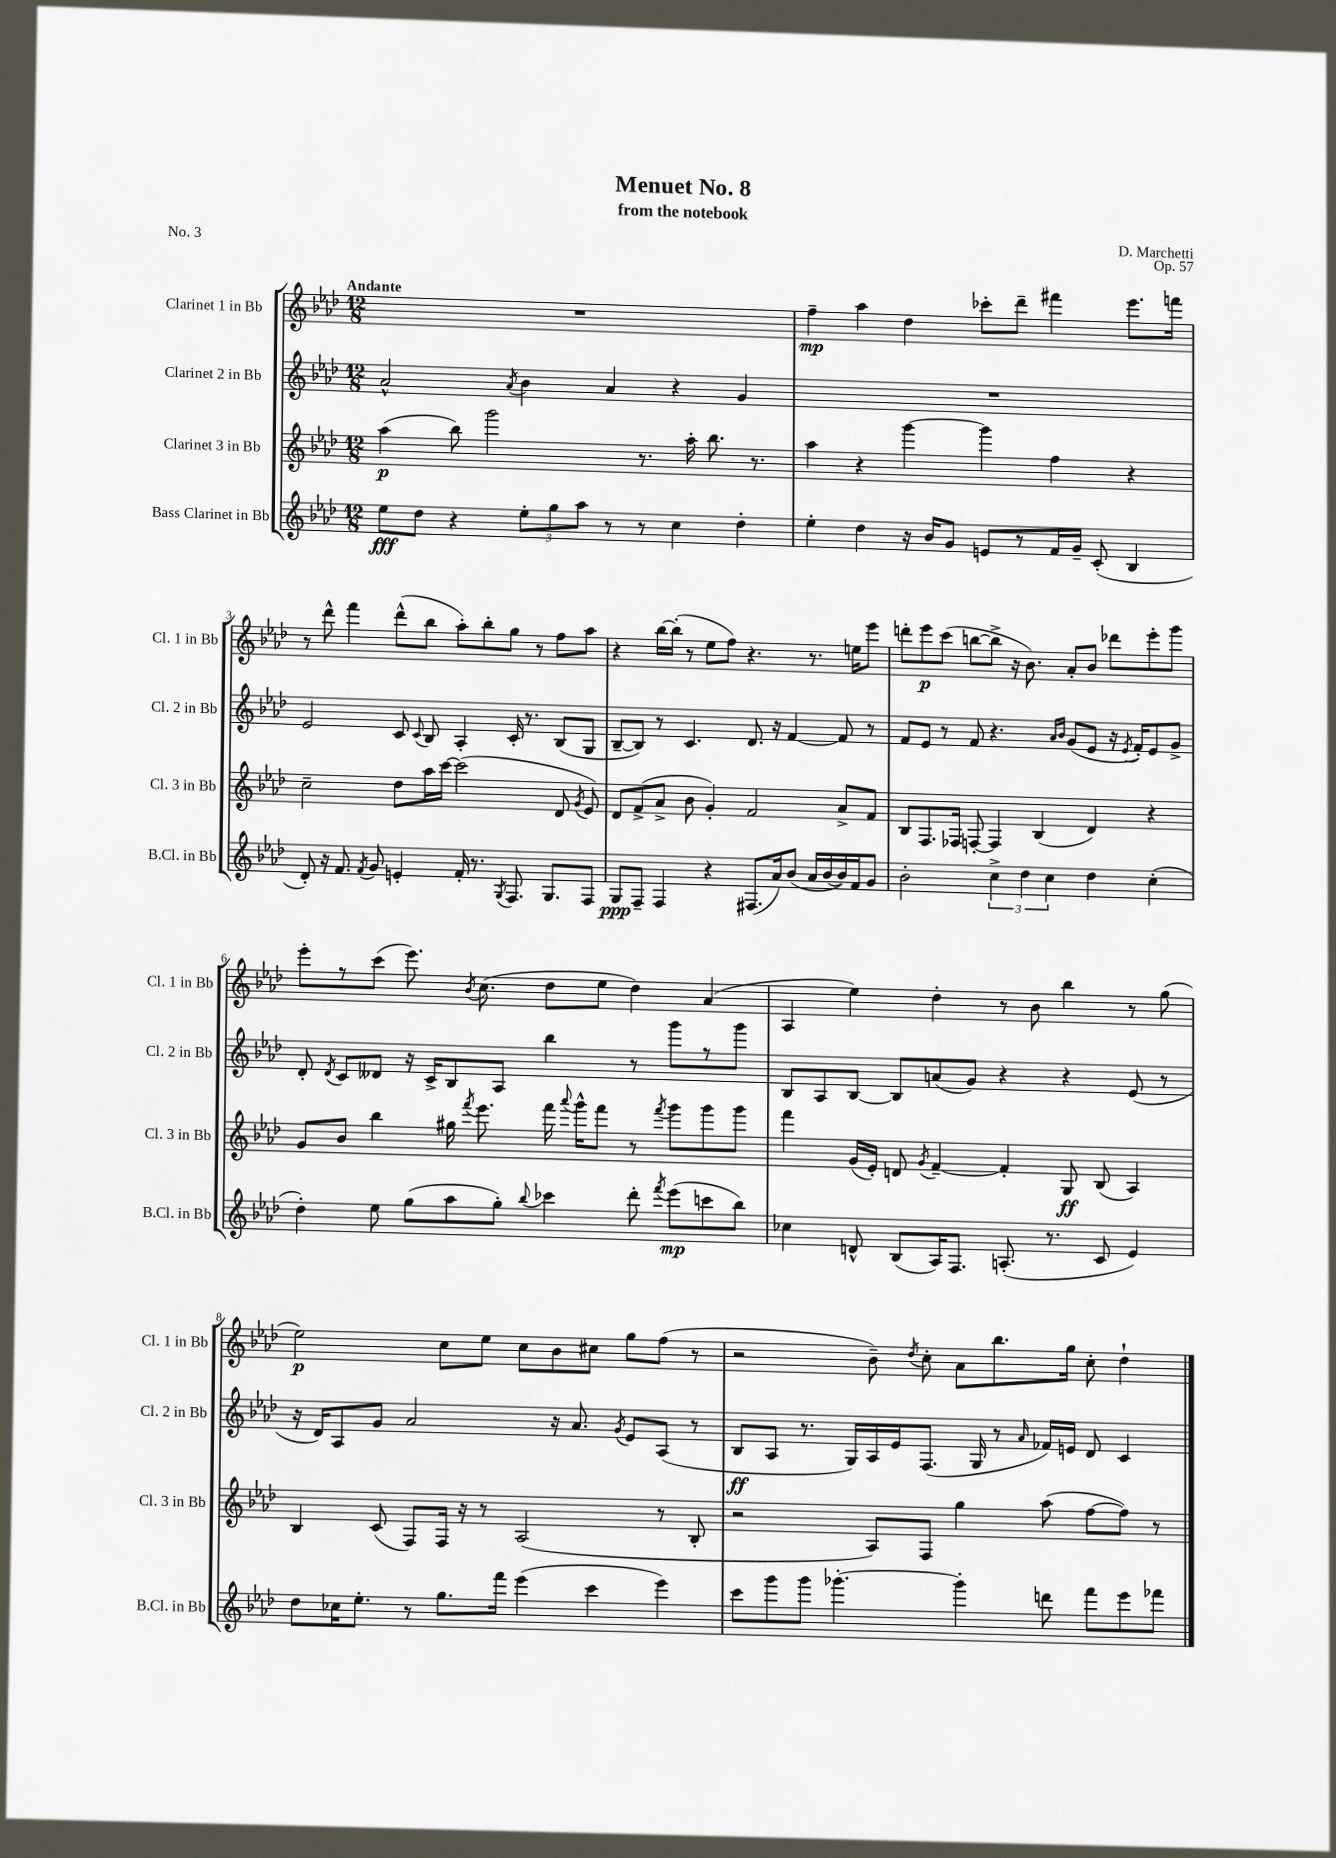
\header { title = "Menuet No. 8" composer = "D. Marchetti" subtitle = "from the notebook" opus = "Op. 57" piece = "No. 3" }
<<
\new StaffGroup <<
\new Staff = "s0" \with { instrumentName = "Clarinet 1 in Bb" shortInstrumentName = "Cl. 1 in Bb" } {
    \clef treble \key aes \major \numericTimeSignature \time 12/8 \tempo "Andante"
    \autoBeamOff R1. |
    f''4--\mp aes''4 des''4 ces'''8[-. des'''8]-- fis'''4 ees'''8.[ f'''16] |
    r8 des'''8-^ f'''4 des'''8[-^( bes''8] aes''8[-.) bes''8-. g''8] r8 f''8[ aes''8] |
    r4 bes''16[~ bes''16]-.( r8 ees''8[ f''8]) r4. r8. e''16[ ees'''8] |
    d'''8[-. ees'''8\p c'''8]( b''8[~ b''8]-> r16 bes'8.) aes'8[-. bes'8] des'''8[ ees'''8-. g'''8] |
    ees'''8[-. r8 c'''8]( ees'''8.) \acciaccatura { bes'8 } c''8.( des''8[ ees''8] des''4) aes'4( |
    aes4 ees''4) des''4-. r8 bes'8 bes''4 r8 g''8( |
    ees''2\p) c''8[ ees''8] c''8[ bes'8 cis''8] g''8[ f''8]( r8 |
    r2 bes'8--) \acciaccatura { des''8 } c''8-. aes'8[ bes''8. g''16] c''8-. des''4-! \bar "|." |
}
\new Staff = "s1" \with { instrumentName = "Clarinet 2 in Bb" shortInstrumentName = "Cl. 2 in Bb" } {
    \clef treble \key aes \major \numericTimeSignature \time 12/8
    \autoBeamOff aes'2-^ \acciaccatura { aes'8 } bes'4 aes'4 r4 g'4 |
    R1. |
    ees'2 c'8 \appoggiatura { c'8 } bes8 aes4-. c'16-. r8. bes8[( g8] |
    bes8[~-- bes8]) r8 c'4. des'8. r16 f'4~ f'8 r8 |
    f'8[ ees'8] r8 f'8 r4. \grace { aes'16[ bes'16] } g'8[( ees'8] r16 \acciaccatura { ees'8 } f'16[-.) ees'8 g'8]-> |
    des'8-. \acciaccatura { des'8 } c'8[ deses'8] r16 c'16[-> bes8 aes8] bes''4 r8 g'''8[ r8 g'''8] |
    bes8[ aes8 bes8]~ bes8[ a'8( g'8]) r4 r4 ees'8( r8 |
    r16 des'16[) aes8 g'8] aes'2 r16 aes'8. \acciaccatura { g'8 } ees'8[ aes8]( r8 |
    bes8[\ff aes8] r8. g16[) aes16 ees'16 f8.]( g16 r8 \grace { aes'16 } fes'16[) e'16] des'8 c'4 \bar "|." |
}
\new Staff = "s2" \with { instrumentName = "Clarinet 3 in Bb" shortInstrumentName = "Cl. 3 in Bb" } {
    \clef treble \key aes \major \numericTimeSignature \time 12/8
    \autoBeamOff aes''4\p( bes''8) g'''2 r8. aes''16-. bes''8. r8. |
    aes''4 r4 g'''4~ g'''4 f''4 r4 |
    c''2-- des''8[ aes''16 c'''16]~ c'''2( des'8 \acciaccatura { g'8 } ees'8) |
    des'8[ f'8->( aes'8]-> bes'8 g'4-.) f'2 aes'8[-> f'8] |
    bes8[ f8. fes16] f8~-. f4 bes4( des'4) r4 |
    g'8[ bes'8] bes''4 gis''16 \acciaccatura { f'''8 } ees'''8. f'''16 \appoggiatura { aes'''8 } g'''16[-^ f'''8] r8 \acciaccatura { f'''8 } g'''8[ g'''8 g'''8] |
    f'''4 g'16[( ees'16]-.) d'8 \acciaccatura { g'8 } f'4~-- f'4-. g8\ff bes8( aes4) |
    bes4 c'8( f8[) f16] r16 r8 aes2( r8 bes8-. |
    r2 aes8[) f8] g''4 aes''8( f''8[~ f''8]) r8 \bar "|." |
}
\new Staff = "s3" \with { instrumentName = "Bass Clarinet in Bb" shortInstrumentName = "B.Cl. in Bb" } {
    \clef treble \key aes \major \numericTimeSignature \time 12/8
    \autoBeamOff ees''8[\fff des''8] r4 \tuplet 3/2 { ees''8[-. g''8 aes''8] } r8 r8 c''4 des''4-. |
    ees''4-. des''4 r16 bes'16[ g'8] e'8[ r8 f'16 g'16]-- c'8-.( bes4 |
    des'8-.) r16 f'8. \acciaccatura { f'8 } g'8 e'4-. f'16-. r8. \acciaccatura { g8 } f8. g8.[ f8] |
    g8[\ppp f8]-- f4 r4 fis8.[( aes'16) bes'8]( aes'16[ bes'16~ bes'16) f'16 g'8] |
    bes'2-. \tuplet 3/2 { c''4-> des''4 c''4 } des''4 c''4-.( |
    des''4-.) ees''8 g''8[( aes''8 g''8]-.) \appoggiatura { bes''8 } ces'''4 des'''8-. \acciaccatura { f'''8 } ees'''8[\mp( c'''8 bes''8]) |
    ces''4 d'8-^ bes8[( aes16) f8.] a8.-.( r8. c'8 ees'4) |
    des''8[ ces''16 ees''8.]-. r8 g''8.[ f'''16] ees'''4( c'''4 ees'''4) |
    c'''8[ g'''8 g'''8] ges'''4.~-. ges'''4-. d'''8 f'''8[ ees'''8 fes'''8] \bar "|." |
}
>>
>>
